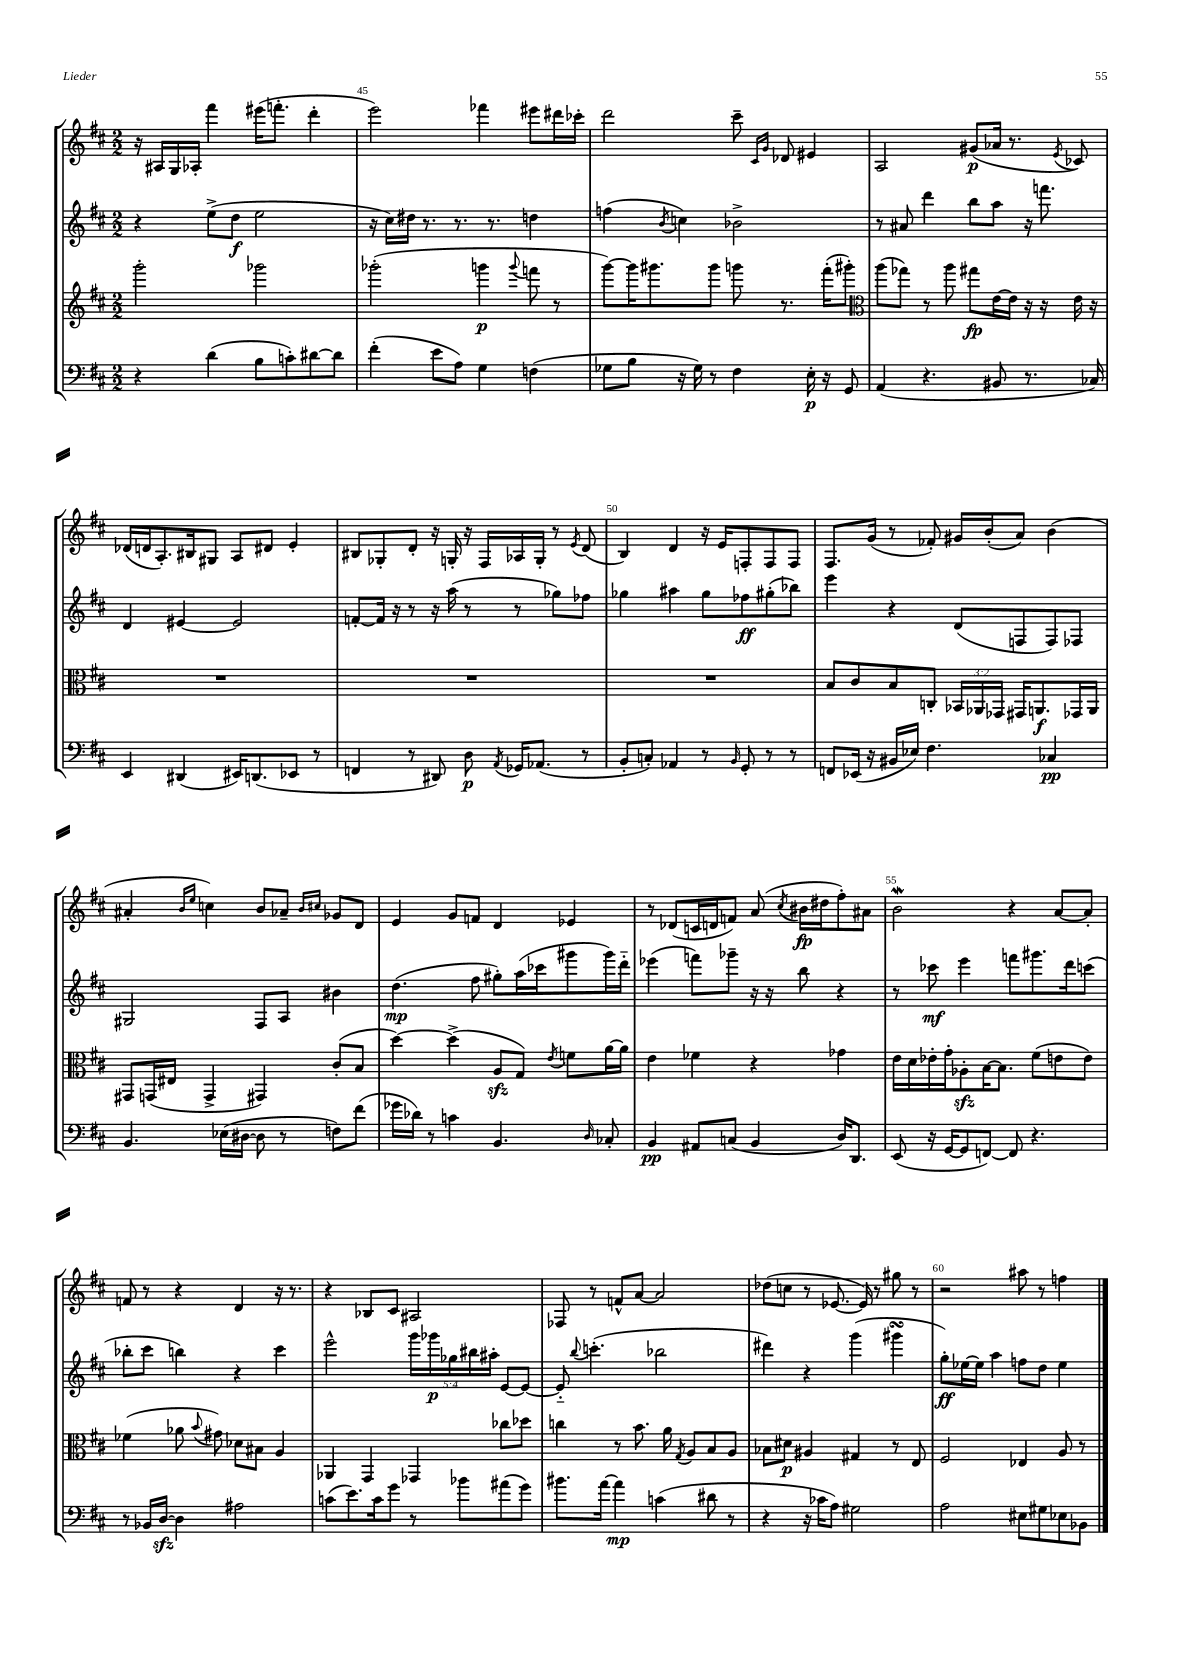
<<
\new StaffGroup <<
\new Staff = "s0" {
    \clef treble \key d \major \numericTimeSignature \time 2/2
    \autoBeamOff r16 ais16[ g16 aes16]-. fis'''4 eis'''16[( f'''8.]-. d'''4-. |
    e'''2) fes'''4 eis'''8[ dis'''16 ces'''16]-. |
    d'''2 cis'''8-- \grace { cis'16[ g'16] } des'8 eis'4 |
    a2 gis'8[\p( aes'16] r8. \acciaccatura { e'8 } ces'8) |
    des'16[( d'16 a8.-.) bis16 gis8] a8[ dis'8] e'4-. |
    bis8[ ges8-. d'8]-. r16 g16-. r16 fis16[ aes16 g16]-. r8 \acciaccatura { e'8 } d'8( |
    b4) d'4 r16 e'16[ f8-. f8 f8] |
    fis8.[ g'16]( r8 fes'8-.) gis'16[ b'16-.( a'8]) b'4( |
    ais'4-. \grace { b'16[ e''16] } c''4) b'8[ aes'8]-- \grace { b'16[ cis''16] } ges'8[ d'8] |
    e'4 g'8[ f'8] d'4 ees'4 |
    r8 des'8[( c'16 d'16 f'8]) a'8( \acciaccatura { cis''8 } bis'16[\fp dis''16 fis''8-.) ais'8] |
    b'2\mordent r4 a'8[~ a'8]-. |
    f'8 r8 r4 d'4 r16 r8. |
    r4 bes8[ cis'8] ais2 |
    fes8 r8 f'8[-^ a'8]~ a'2 |
    des''8[( c''8] r8 ees'8.~ ees'16) r8 gis''8 r8 |
    r2 ais''8 r8 f''4 \bar "|." |
}
\new Staff = "s1" {
    \clef treble \key d \major \numericTimeSignature \time 2/2 \override Staff.TupletNumber.text = #tuplet-number::calc-fraction-text
    \autoBeamOff r4 e''8[->( d''8]\f e''2 |
    r16 cis''16[) dis''16] r8. r8. r8. d''4 |
    f''4( \acciaccatura { b'8 } c''4) bes'2-> |
    r8 ais'8 d'''4 b''8[ a''8] r16 f'''8. |
    d'4 eis'4~ eis'2 |
    f'8[~-. f'16] r16 r8 r16 a''16( r8 r8 ges''8[) fes''8] |
    ges''4 ais''4 ges''8[ fes''8\ff gis''8-.( bes''8]) |
    e'''4 r4 d'8[( f8 f8) fes8] |
    gis2 fis8[ a8] bis'4 |
    d''4.\mp( fis''8 gis''8[-.) a''16( ces'''16 gis'''8 gis'''16) d'''16]-_ |
    ees'''4( f'''8[) ges'''8]-- r16 r16 b''8 r4 |
    r8 ces'''8\mf e'''4 f'''8[ gis'''8. d'''16 c'''8]( |
    bes''8[-. cis'''8] b''4) r4 cis'''4 |
    e'''2-^ \tuplet 5/4 { g'''16[ ges'''16\p ges''16 bis''16 ais''16]-. } e'8[~ e'8]~ |
    e'8-_ \appoggiatura { b''8 } c'''4.-.( bes''2 |
    dis'''4) r4 g'''4( gis'''4\turn |
    g''8[-.\ff) ees''16~ ees''16] a''4 f''8[ d''8] ees''4 \bar "|." |
}
\new Staff = "s2" {
    \clef treble \key d \major \numericTimeSignature \time 2/2 \override Staff.TupletNumber.text = #tuplet-number::calc-fraction-text
    \autoBeamOff g'''2-. ges'''2 |
    ges'''2-.( g'''4\p \appoggiatura { g'''8 } f'''8 r8 |
    g'''8[~) g'''16 gis'''8. gis'''8] g'''8 r8. fis'''16[-.( gis'''8]-.) |
    \clef alto a''8[( ges''8]) r8 a''8 gis''8[\fp e'16~ e'16] r16 r16 e'16 r16 |
    R1 |
    R1 |
    R1 |
    b8[ cis'8 b8 c8]-. \tuplet 3/2 { bes,16[ aes,16 ges,16] } gis,16[ a,8.\f ges,16 a,16] |
    gis,8[ g,16( eis16] g,4-> gis,4) cis'8[-.( b8] |
    d''4~) d''4->( a8[\sfz g8]) \acciaccatura { e'8 } f'8[ a'16~ a'16] |
    e'4 fes'4 r4 ges'4 |
    e'16[ d'16 ees'16-. g'16-. aes8-.\sfz b16~ b8.] fis'8[( e'8 e'8]) |
    fes'4( aes'8 \appoggiatura { b'8 } gis'8) des'8[ bis8] a4 |
    aes,4 g,4 ges,4 ces''8[ des''8] |
    c''4 r8 b'8. a'16 \acciaccatura { g8 } a8[ b8 a8] |
    bes8[ dis'8]\p ais4 gis4 r8 e8 |
    fis2 ees4 a8 r8 \bar "|." |
}
\new Staff = "s3" {
    \clef bass \key d \major \numericTimeSignature \time 2/2
    \autoBeamOff r4 d'4( b8[ c'8-.) dis'8~ dis'8] |
    fis'4-.( e'8[ a8]) g4 f4( |
    ges8[ b8] r16 ges16) r8 fis4 e16-.\p r16 g,8 |
    a,4( r4. bis,8 r8. ces16) |
    e,4 dis,4( eis,16[) d,8.( ees,8] r8 |
    f,4 r8 dis,8) d8\p \acciaccatura { a,8 } ges,16[ aes,8.]( r8 |
    b,8[-. c8]-.) aes,4 r8 \grace { b,16 } g,8-. r8 r8 |
    f,8[ ees,16]( r16 bis,16[ ees16]) fis4. ces4\pp |
    b,4. ees16[( dis16]~ dis8 r8 f8[) fis'8]( |
    ges'16[ des'16]) r8 c'4 b,4. \grace { d16 } ces8-. |
    b,4\pp ais,8[ c8]( b,4 d16[) d,8.] |
    e,8( r16 g,16[~ g,8 f,8]~) f,8 r4. |
    r8 bes,16[ d16]~\sfz d4 ais2 |
    c'8[( e'8.) c'16 g'8] r8 bes'8[ ais'8( g'8]) |
    bis'8.[ a'16]~ a'4\mp c'4( dis'8 r8 |
    r4 r16 ces'16[ a8]) gis2 |
    a2 eis8[ gis8 ees8 bes,8] \bar "|." |
}
>>
>>
\layout { \context { \Score currentBarNumber = #44 \override BarNumber.break-visibility = ##(#f #t #t) barNumberVisibility = #(every-nth-bar-number-visible 5) } }
